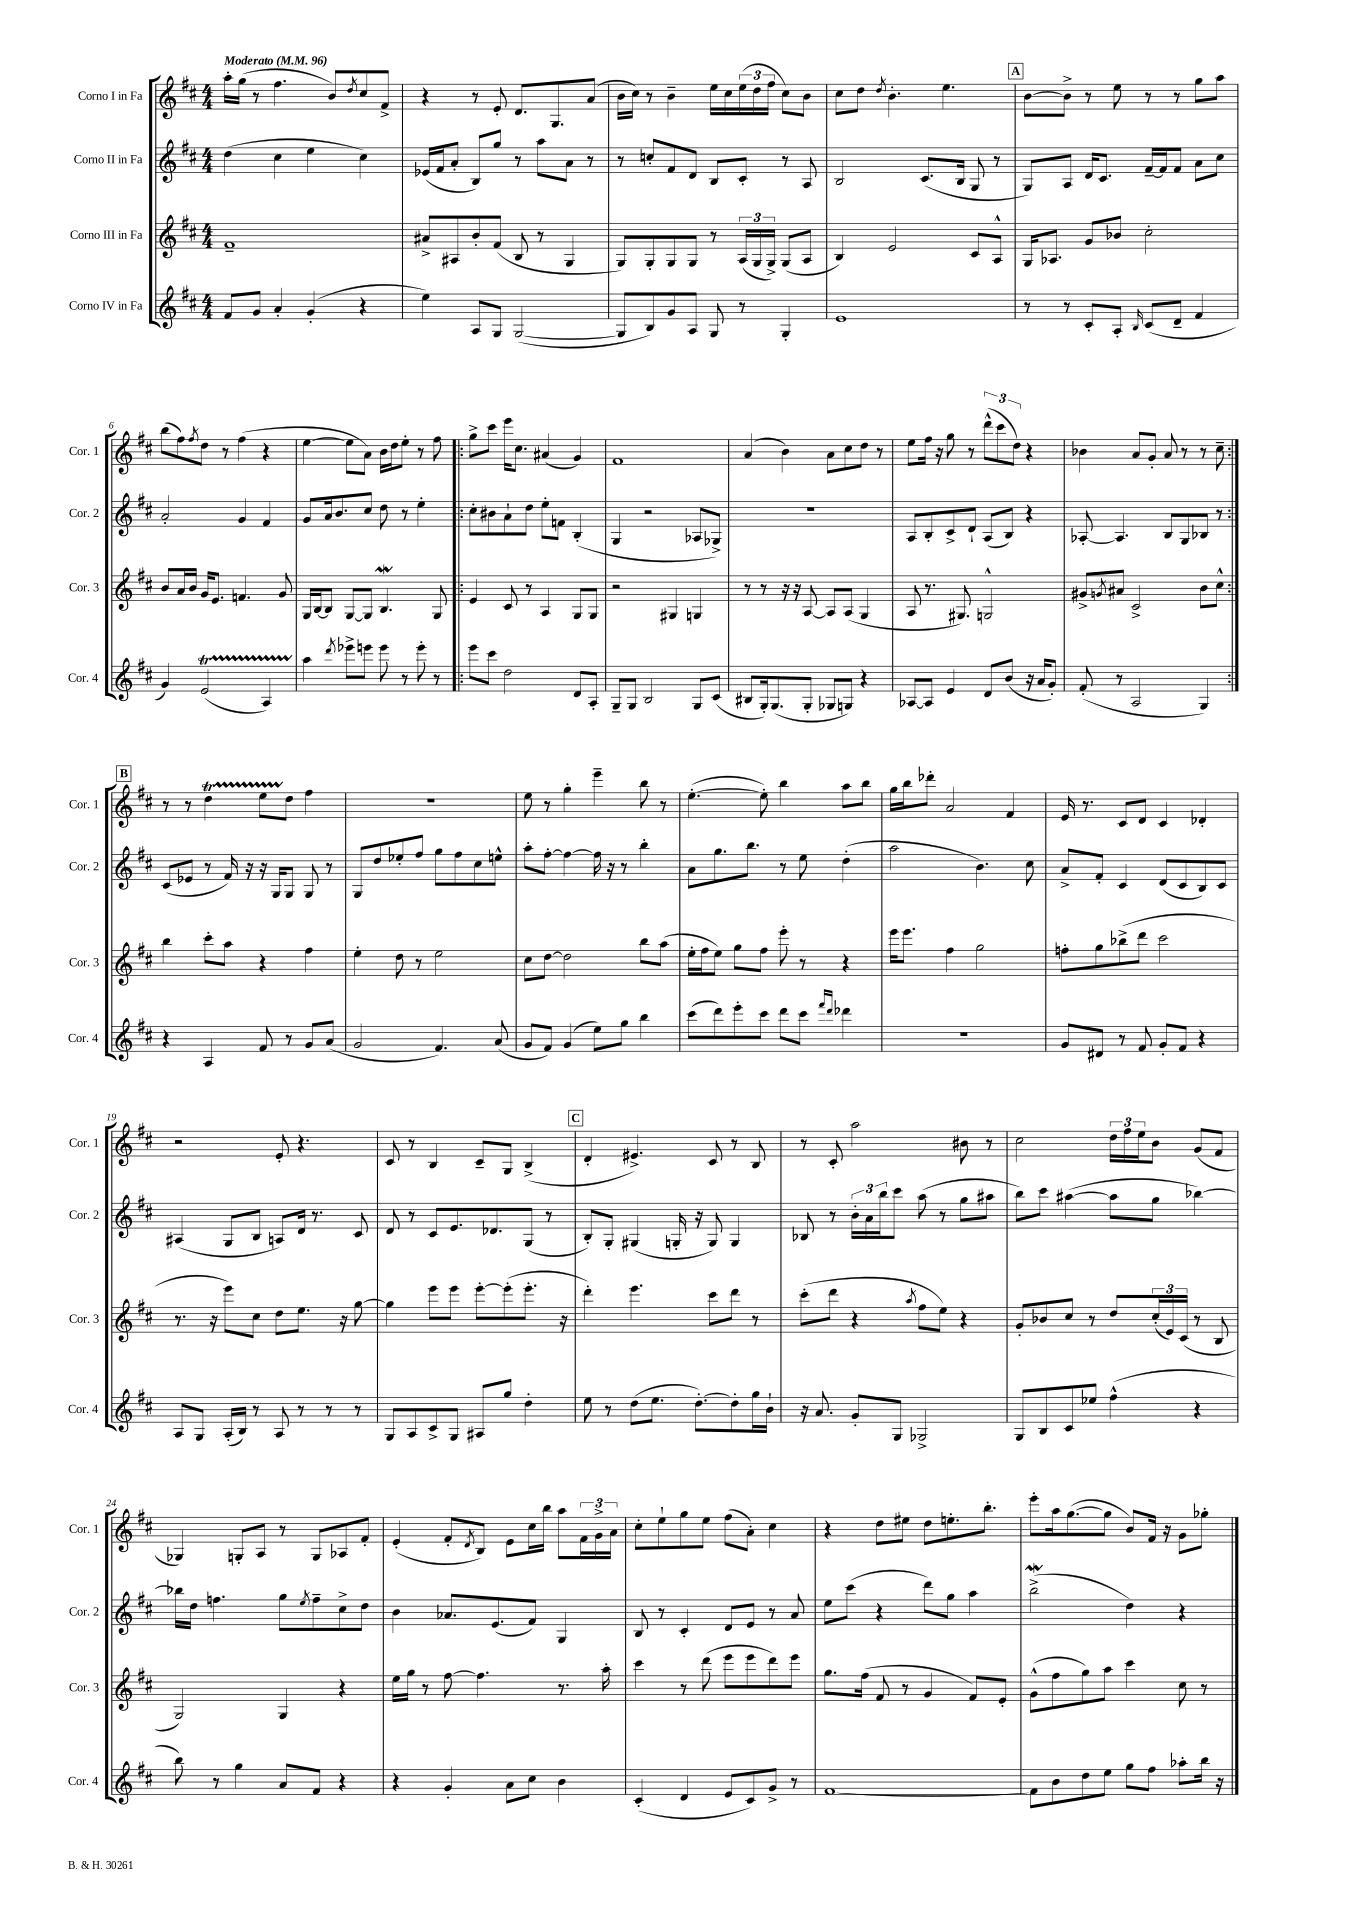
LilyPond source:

<<
\new StaffGroup <<
\new Staff = "s0" \with { instrumentName = "Corno I in Fa" shortInstrumentName = "Cor. 1" } {
    \clef treble \key d \major \numericTimeSignature \time 4/4 \tempo "Moderato" 4 = 96
    a''16-. g''16( r8 fis''4. b'8) \acciaccatura { d''8 } cis''8 fis'8-> |
    r4 r8 e'8-. d'8. g8. a'8( |
    b'16 cis''16) r8 b'4-- e''16 cis''16 \tuplet 3/2 { e''16( d''16 fis''16 } cis''8) b'8 |
    cis''8 d''8 \acciaccatura { d''8 } b'4.-. e''4. |
    \mark \markup { \box "A" } b'8~ b'8-> r8 e''8 r8 r8 g''8 a''8 |
    b''8( fis''8) \acciaccatura { fis''8 } d''8 r8 fis''4( r4 |
    e''4~ e''8 a'8) b'16 d''16 e''8-. r8 fis''8 |
    \repeat volta 2 { g''8-> cis'''8 e'''16 cis''8. ais'4( g'4) |
    fis'1 |
    a'4( b'4) a'8 cis''8 d''8 r8 |
    e''8 fis''16 r16 g''8 r8 \tuplet 3/2 { d'''8-^( cis'''8 d''8) } r4 |
    bes'4 a'8 g'8-. a'8 r8 r8 cis''8-- | }
    \mark \markup { \box "B" } r8 r8 d''4\startTrillSpan e''8 d''8\stopTrillSpan fis''4 |
    R1 |
    e''8 r8 g''4-. e'''4-- b''8 r8 |
    e''4.~-.( e''8-.) b''4 a''8 b''8 |
    g''16 b''16 des'''8-. a'2 fis'4 |
    e'16 r8. cis'8 d'8 cis'4 des'4-. |
    r2 e'8-. r4. |
    cis'8 r8 b4 cis'8-- g8 b4->( |
    \mark \markup { \box "C" } d'4-. eis'4.->) cis'8 r8 b8 |
    r8 cis'8-. a''2 bis'8 r8 |
    cis''2 \tuplet 3/2 { d''16 fis''16 e''16 } b'8 g'8( fis'8 |
    ges4) g8-. a8 r8 g8 aes8 fis'8-. |
    e'4-.( fis'8-. \acciaccatura { d'8 } b8) e'8 cis''16 b''16 a''8 \tuplet 3/2 { fis'16 g'16-> a'16 } |
    cis''8-. e''8-! g''8 e''8 fis''8( a'8-.) cis''4 |
    r4 d''8 eis''8 d''8 e''8.-. b''8.-. |
    e'''8-. a''16 g''8.~( g''8 b'8) fis'16 r16 g'8 ges''8-. \bar "|." |
}
\new Staff = "s1" \with { instrumentName = "Corno II in Fa" shortInstrumentName = "Cor. 2" } {
    \clef treble \key d \major \numericTimeSignature \time 4/4
    d''4( cis''4 e''4 cis''4) |
    ees'16( fis'16 a'8-. b8) g''8 r8 a''8 a'8 r8 |
    r8 c''8-. fis'8 d'8 b8 cis'8-. r8 a8 |
    b2 cis'8.( b16 g8 r8 |
    \mark \markup { \box "A" } g8) a8 d'16 cis'8. fis'16~-- fis'16 fis'8 a'8 cis''8 |
    a'2-. g'4 fis'4 |
    g'8 a'16 b'8. cis''8 d''8 r8 e''4-. |
    \repeat volta 2 { cis''8-. bis'8 a'8-! d''8 e''8-. f'8 b4-.( |
    g4 r2 aes8 ges8->) |
    r1 |
    a8 b8-. cis'8-> d'8-! a8( b8) r4 |
    aes8~-. aes4. b8 g8 bes8 r8 | }
    \mark \markup { \box "B" } cis'8( ees'8 r8 fis'16) r16 r16 g16 g8 g8 r8 |
    g8 d''8 ees''8-. fis''8 g''8 fis''8 cis''8 e''8-^ |
    a''8-. fis''8~-. fis''4~ fis''16 r16 r8 b''4-. |
    a'8 g''8. b''8. r8 e''8 d''4-.( |
    a''2 b'4.) cis''8 |
    a'8-> fis'8-. cis'4 d'8( cis'8 b8) cis'8 |
    ais4( g8 b8 a8) d'16 r8. cis'8 |
    d'8 r8 cis'8 e'8. des'8. g8( r8 |
    \mark \markup { \box "C" } b8-.) g8-. gis4( g16-. r16 g8) g4 |
    bes8 r8 \tuplet 3/2 { b'16-. a'16 b''16 } cis'''8 a''8( r8 g''8 ais''8 |
    b''8) cis'''8 ais''4~( ais''8 g''8 bes''4~) |
    bes''16 d''16 f''4. g''8 \acciaccatura { e''8 } f''8-- cis''8-> d''8 |
    b'4 aes'8. e'8.( fis'8) g4 |
    b8 r8 cis'4-. d'8 e'8 r8 a'8 |
    e''8 cis'''8( r4 d'''8) g''8 a''4 |
    b''2->\mordent( d''4) r4 \bar "|." |
}
\new Staff = "s2" \with { instrumentName = "Corno III in Fa" shortInstrumentName = "Cor. 3" } {
    \clef treble \key d \major \numericTimeSignature \time 4/4
    fis'1-- |
    ais'8-> ais8 b'8-. fis'8( b8 r8 g4 |
    g8) g8-. g8 g8 r8 \tuplet 3/2 { a16( g16 g16->) } g8( a8 |
    b4) e'2 cis'8 a8-^ |
    \mark \markup { \box "A" } g16 aes8. g'8 bes'8 cis''2-. |
    b'8 a'16 b'16 g'16 e'8. f'4. g'8 |
    g16 b16~ b8 g8~ g8 b4.\mordent g8 |
    \repeat volta 2 { e'4 cis'8 r8 a4 g8 g8 |
    r2 gis4 g4 |
    r8 r8 r16 r16 a8~ a8 a8( g4 |
    a8 r8. gis8.) g2-^ |
    gis'8-> \acciaccatura { g'8 } ais'8 cis'2-> b'8 cis''8-^ | }
    \mark \markup { \box "B" } b''4 cis'''8-. a''8 r4 fis''4 |
    e''4-. d''8 r8 e''2 |
    cis''8 d''8~ d''2 b''8 a''8( |
    e''16-. fis''16 e''8) g''8 fis''8 e'''8-. r8 r4 |
    e'''16 e'''8. fis''4 g''2 |
    f''8-. g''8 bes''8->( d'''8 cis'''2 |
    r8. r16 e'''8) cis''8 d''8 e''8. r16 g''8~ |
    g''4 e'''8 e'''8 e'''8~-. e'''8-.( e'''8.-. r16 |
    \mark \markup { \box "C" } d'''4-.) e'''4. cis'''8 d'''8 r8 |
    cis'''8-.( d'''8 r4 \acciaccatura { a''8 } fis''8 e''8) r4 |
    g'8-. bes'8 cis''8 r8 d''8 \tuplet 3/2 { cis''16-.( e'16) cis'16( } r8 b8 |
    g2) g4 r4 |
    e''16 g''16 r8 fis''8~ fis''4. r8. a''16-. |
    cis'''4 r8 d'''8( e'''8 e'''8 d'''8) e'''8 |
    g''8. fis''16( fis'8 r8 g'4 fis'8) e'8-. |
    g'8-^( fis''8 g''8) a''8 cis'''4 cis''8 r8 \bar "|." |
}
\new Staff = "s3" \with { instrumentName = "Corno IV in Fa" shortInstrumentName = "Cor. 4" } {
    \clef treble \key d \major \numericTimeSignature \time 4/4
    fis'8 g'8 a'4-. g'4-.( r4 |
    e''4) a8 g8 g2~( |
    g8 b8) g'8 a8 g8 r8 g4-. |
    e'1 |
    \mark \markup { \box "A" } r8 r8 cis'8-. a8-. \grace { b16 } cis'8( d'8-- fis'4 |
    g'4) e'2\startTrillSpan( a4) |
    a''4\stopTrillSpan \acciaccatura { d'''8 } ees'''8-> e'''8 e'''8 r8 e'''8-. r8 |
    \repeat volta 2 { e'''8 cis'''8 d''2 d'8 a8-. |
    g8-- g8 b2 g8 cis'8( |
    bis8 g16-.) g8.( g8-. ges8 g8) r4 |
    aes8~ aes8 e'4 d'8 b'8( r16 a'16 g'8-.) |
    fis'8-.( r8 a2 g4) | }
    \mark \markup { \box "B" } r4 a4 fis'8 r8 g'8 a'8( |
    g'2 fis'4.) a'8( |
    g'8 fis'8) g'4( e''8) g''8 b''4 |
    cis'''8( d'''8) e'''8-. cis'''8 d'''8 cis'''8 \grace { fis'''16 d'''16 } des'''4 |
    R1 |
    g'8 dis'8 r8 fis'8 g'8-. fis'8 r4 |
    a8 g8 a16-.( b16) r8 a8 r8 r8 r8 |
    g8 a8 cis'8-> g8 ais8 g''8 d''4-. |
    \mark \markup { \box "C" } e''8 r8 d''8( e''8. d''8.~-.) d''8-. g''16 b'16-! |
    r16 a'8. g'8-. g8 ges2-> |
    g8 b8 cis'8 ees''8 fis''4-^( r4 |
    b''8) r8 g''4 a'8 fis'8 r4 |
    r4 g'4-. a'8 cis''8 b'4 |
    cis'4-.( d'4 e'8 cis'8) g'8-> r8 |
    fis'1~ |
    fis'8 b'8 d''8 e''8 g''8 fis''8 aes''8-. b''16 r16 \bar "|." |
}
>>
>>
